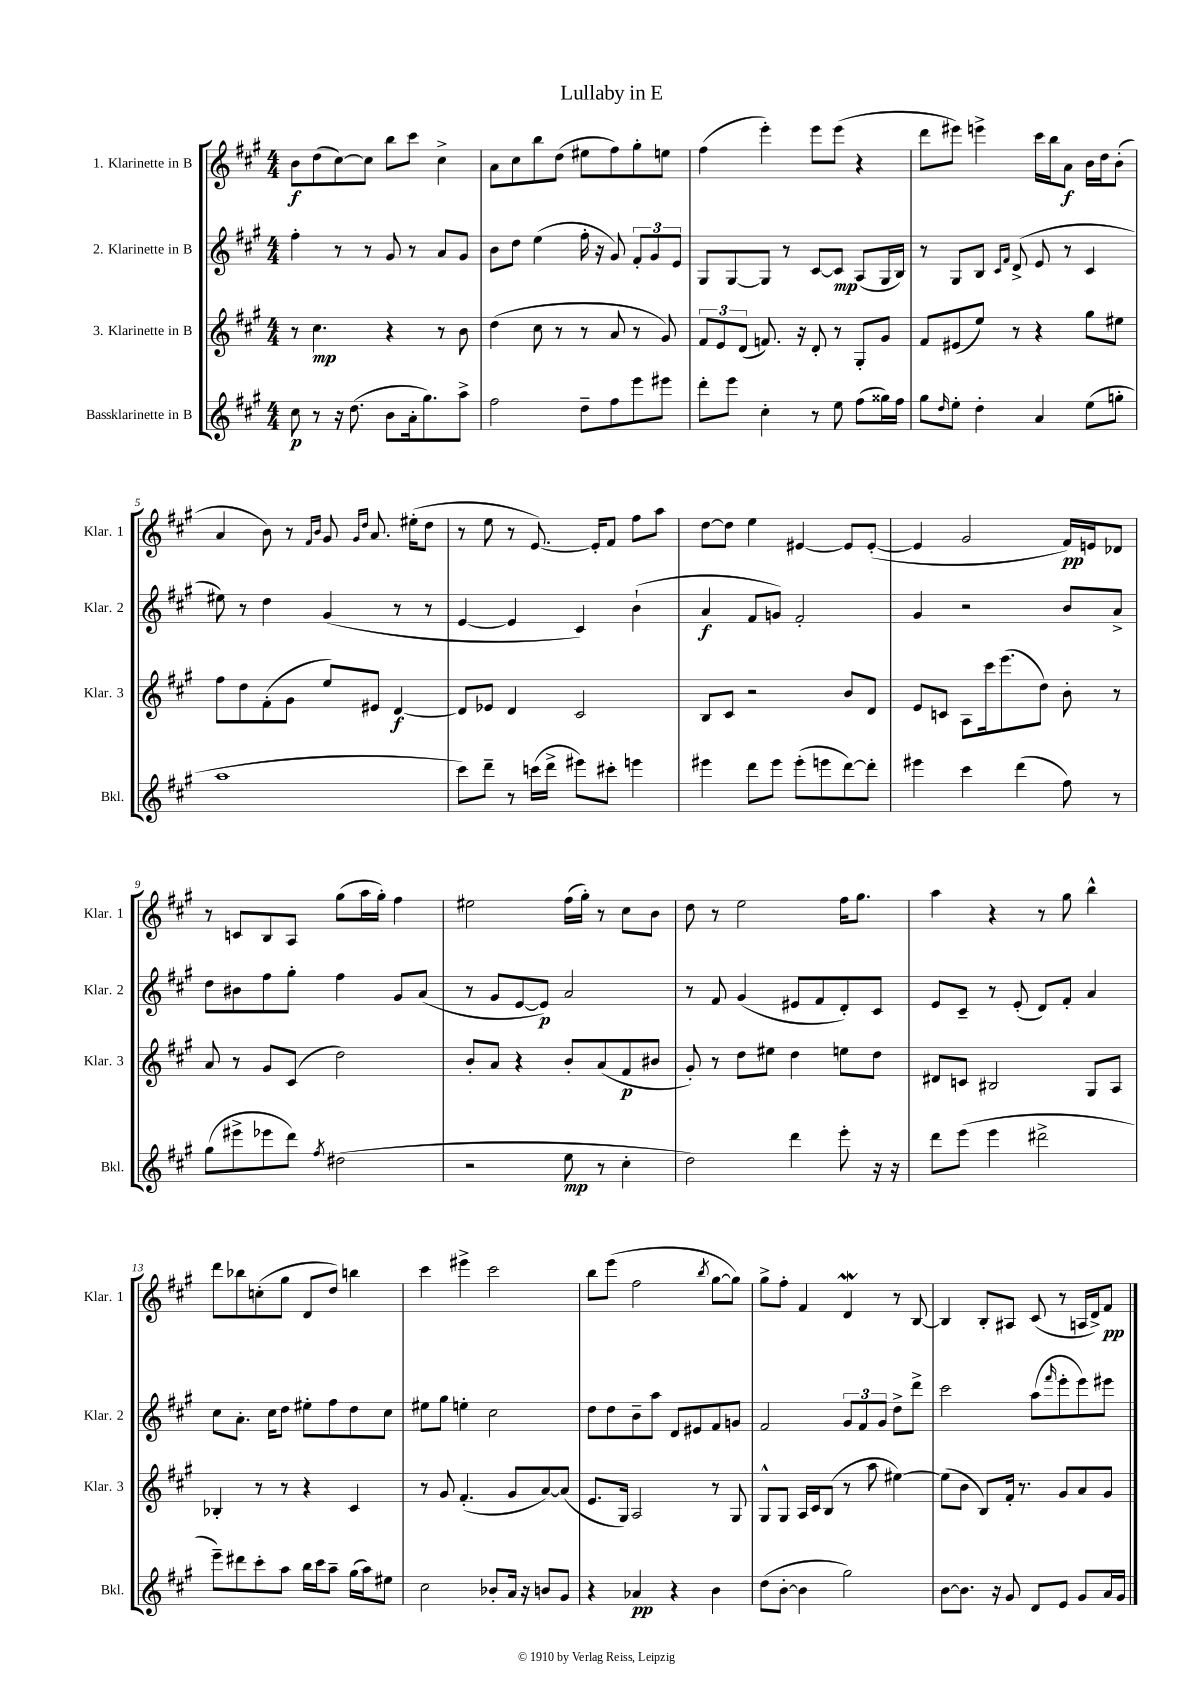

**kern	**kern	**kern	**kern
*staff4	*staff3	*staff2	*staff1
*clefG2	*clefG2	*clefG2	*clefG2
*k[f#c#g#]	*k[f#c#g#]	*k[f#c#g#]	*k[f#c#g#]
*M4/4	*M4/4	*M4/4	*M4/4
8cc#	8r	4ff#'	8b
8r	4.cc#	.	(8dd
16r	.	8r	[8cc#)
(8.dd	.	.	.
.	.	8r	8cc#]
8b	4r	8g#	8bb
16a'	.	8r	8ccc#
8.gg#)	.	.	.
.	8r	8a	4cc#^
8aa^	8b	8g#	.
=	=	=	=
2ff#	(4dd	8b	8a
.	.	8dd	8cc#
.	8cc#	(4ee	8bb
.	8r	.	(8dd
8dd~	8r	16ff#'	8ee#
.	.	16r	.
8ff#	8a	8g#)	8ff#)
8eee	8r	12f#'	8gg#'
.	.	12g#	.
8eee#	8g#)	.	8ee
.	.	12e	.
=	=	=	=
8ddd'	12f#	8G#	(4ff#
.	12e	.	.
8eee	.	[8G#	.
.	(12d	.	.
4cc#'	8.f)	8G#]	4eee')
.	.	8r	.
.	16r	.	.
8r	8d'	[8c#	8eee
8ee	8r	8c#]	(8eee
(8ff#	8G#'	(8A	4r
16gg##)	8g#	16G#	.
16ff#	.	16B)	.
=	=	=	=
8gg#	8f#	8r	8ddd
16qqdd	.	.	.
8ee'	(8e#	8G#	8eee#)
4dd'	8ee)	8B	4eee^
.	.	16qqc#	.
.	.	16qqf#	.
.	8r	(8d^	.
4a	4r	8e	16ccc#
.	.	.	16bb
.	.	8r	8a
(8ee	8gg#	4c#	16b
.	.	.	16dd
8gg'	8ee#	.	(8b'
=	=	=	=
1aa	8ff#	8ee#)	4a
.	8dd	8r	.
.	(8f#'	4dd	8b)
.	8g#	.	8r
.	.	.	16qqf#
.	.	.	16qqb
.	8ee)	(4g#	8g#
.	.	.	16qqg#
.	.	.	16qqdd
.	8e#	.	8.a
.	[4d	8r	.
.	.	.	(16ee#'
.	.	8r	8dd
=	=	=	=
8ccc#)	8d]	[4e	8r
8ddd~	8e-	.	8ee
8r	4d	4e]	8r
(16ccc	.	.	[8.e)
16ddd^	.	.	.
8eee#)	2c#	4c#)	.
.	.	.	16e']
8ccc#'	.	.	8f#
4eee	.	(4b`	8ff#
.	.	.	8aa
=	=	=	=
4eee#	8B	4a	[8dd
.	8c#	.	8dd]
8ddd	2r	8f#	4ee
8eee#	.	8g)	.
(8eee#'	.	2f#'	[4e#
8eee	.	.	.
[8ddd)	8b	.	8e#]
8ddd']	8d	.	([8e#'
=	=	=	=
4eee#	8e	4g#	4e#]
.	8c	.	.
4ccc#	8A	2r	2g#
.	16ccc#	.	.
.	(8.eee	.	.
(4ddd	.	.	.
.	8dd)	.	.
8ff#)	8b'	8b	16f#)
.	.	.	16e
8r	8r	8a^	8d-
=	=	=	=
(8gg#	8a	8dd	8r
8eee#^	8r	8b#	8c
8eee-	8g#	8ff#	8B
8ddd)	(8c#	8gg#'	8A
8qff#	.	.	.
(2dd#	2dd)	4ff#	(8gg#
.	.	.	16aa
.	.	.	16gg#')
.	.	8g#	4ff#
.	.	(8a	.
=	=	=	=
2r	8b'	8r	2ee#
.	8a	8g#	.
.	4r	[8e	.
.	.	8e])	.
8ee	8b'	2a	(16ff#
.	.	.	16gg#')
8r	(8a	.	8r
4cc#'	8f#	.	8cc#
.	8b#	.	8b
=	=	=	=
2dd)	8g#')	8r	8dd
.	8r	8f#	8r
.	8dd	(4g#	2ee
.	8ee#	.	.
4ddd	4dd	8e#	.
.	.	8f#	.
8eee'	8ee	8d')	16ff#
.	.	.	8.gg#
16r	8dd	8c#	.
16r	.	.	.
=	=	=	=
8ddd	8d#	8e	4aa
(8eee	8c	8c#~	.
4eee	2B#	8r	4r
.	.	(8e'	.
2ddd#^	.	8d)	8r
.	.	8f#'	8gg#
.	8G#	4a	4bb^^
.	8A	.	.
=	=	=	=
8eee~)	4B-'	8cc#	8ddd
8ddd#	.	8.a'	8bb-
8ccc#'	8r	.	(8cc'
.	.	16cc#	.
8aa	8r	8dd	8gg#
16bb	4r	8ee#'	8d
16ccc#	.	.	.
8aa~	.	8ff#	8dd)
(16gg#	4c#	8dd	4bb
16aa)	.	.	.
8ee#	.	8cc#	.
=	=	=	=
2cc#	8r	8ee#	4ccc#
.	8g#	8gg#	.
.	(4.f#'	4ee'	4eee#^
8b-'	.	2cc#	2ccc#
16a	8g#	.	.
16r	.	.	.
8b	[8a)	.	.
8g#	(8a]	.	.
=	=	=	=
4r	8.e	8dd	8bb
.	.	8dd	(8eee
.	16G#)	.	.
4a-	2A	8b~	2ff#
.	.	8aa	.
4r	.	8d	.
.	.	8e#	.
.	.	.	8qbb
4b	8r	8f#	[8gg#
.	8G#	8g	8gg#])
=	=	=	=
(8dd	8G#^^	2f#	8gg#^
[8b'	8G#	.	8ff#'
4b]	16A	.	4f#
.	16c#	.	.
.	(8B	.	.
2gg#)	8r	12g#	4d
.	.	12f#	.
.	8aa	.	.
.	.	12g#	.
.	[4ee#)	8dd^	8r
.	.	8ddd^	[8B
=	=	=	=
[8b	(8ee#]	2ccc#	4B]
8.b]	8b	.	.
.	8B)	.	8B'
16r	.	.	.
8g#	16f#'	.	8A#
.	8.r	.	.
8d	.	(8aa	(8c#
.	.	16qqfff#	.
8e	8g#	8eee'	8r
8g#	8a	8eee)	16A
.	.	.	16d^)
16a	8g#	8eee#	8f#
16g#	.	.	.
==	==	==	==
*-	*-	*-	*-
